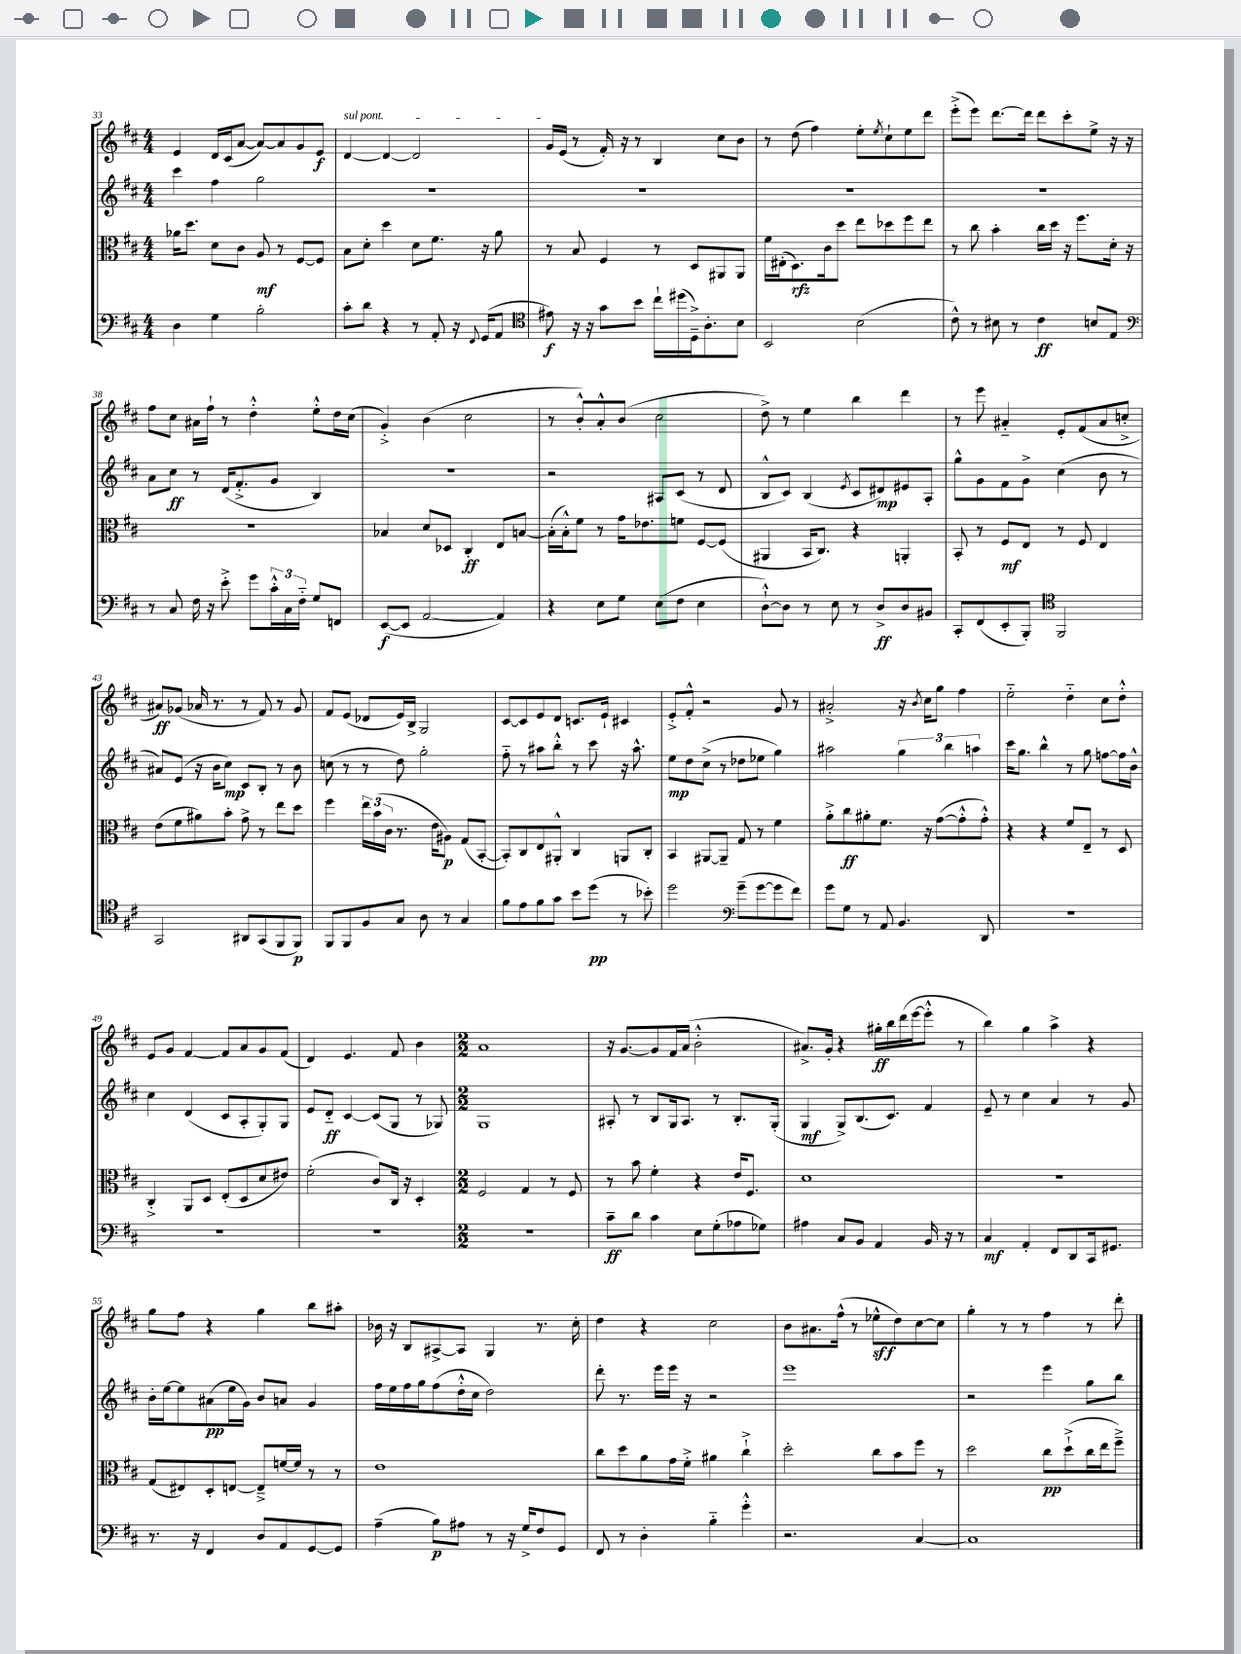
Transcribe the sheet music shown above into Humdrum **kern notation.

**kern	**kern	**kern	**kern
*staff4	*staff3	*staff2	*staff1
*clefF4	*clefC3	*clefG2	*clefG2
*k[f#c#]	*k[f#c#]	*k[f#c#]	*k[f#c#]
*M4/4	*M4/4	*M4/4	*M4/4
4D\	16a-\LK	4ccc#\	4e/
.	8.dd\J	.	.
4G\	8d\L	4ff#\	16d/LL
.	.	.	(16c#/J
.	8c#\J	.	[8a/J
2B'\	8A/	2gg\	8a/_L)
.	8r	.	8a/]
.	[8F#/L	.	8g/
.	8F#/]J	.	8e/J
=	=	=	=
8c#'\L	8B\L	1r	[4d/
8d\J	8d'\J	.	.
4r	4dd\	.	4d/_
8r	8d\L	.	2d/]
8AA'/	8.f#\J	.	.
16r	.	.	.
8qqFF#/	.	.	.
(16GG/LK	16r	.	.
8AA/J	8a\	.	.
=	=	=	=
*clefC4	*	*	*
8e#\)	8r	1r	16g/LL
.	.	.	(16e/JJ
16r	8B/	.	8r
16r	.	.	.
8g\L	4F#/	.	16f#'/)
.	.	.	16r
8b\J	.	.	8r
16cc#`\LL	8r	.	4B/
(16dd#\	.	.	.
16D~^\J)	8D/L	.	.
8.A'\	.	.	.
.	8AA#/	.	8cc#\L
8B\J	8AA#/J	.	8b\J
=	=	=	=
2BB/	16f#\LL	1r	8r
.	(16E#'\J	.	.
.	8.D\)	.	(8dd\
.	.	.	4ff#\)
.	16c#\k	.	.
.	8dd\J	.	.
(2B\	8ee\L	.	8ee'\L
.	.	.	8qee/
.	8dd-\	.	8cc#`\
.	8ff#\	.	8ee\
.	8ee\J	.	8ddd\J
=	=	=	=
8c#^^\)	8r	1r	(8eee'^\L
8r	8cc#\	.	8eee\J)
8B#\	4b'\	.	[8.ddd\L
8r	.	.	.
.	.	.	16ddd\]Jk
4c#\	16cc#\LL	.	8ddd\L
.	16dd\JJ	.	.
.	16r	.	8ccc#'\
.	8.ff#\L	.	.
8B/L	.	.	8ee^\J
8E/J	16d'\Jk	.	16r
.	16r	.	16r
=	=	=	=
*clefF4	*	*	*
8r	1r	8a\L	8ff#\L
8C#/	.	8cc#\J	8cc#\J
16F#\	.	8r	16a#\LL
16r	.	.	16ff#`\JJ
8e'^\	.	(16d/LK	8r
.	.	8.f#'^/	.
8g\L	.	.	4dd'^^\
24c#'^^\L	.	8g/J	.
24C#\	.	.	.
24F#'~\JJ	.	.	.
8G/L	.	4B/)	8ee'^^\L
8FF/J	.	.	16dd\L
.	.	.	(16cc#\JJ
=	=	=	=
([8EE/L	4B-/	1r	4g'^/)
8EE/]J	.	.	.
[2AA/	8d/L	.	(4b\
.	8D-/J	.	.
.	4C#'/	.	2cc#\
4AA/])	8E/L	.	.
.	[8B/J	.	.
=	=	=	=
4r	(16B'\]LL	2r	8r
.	16B'^^\J)	.	.
.	8f#\J	.	8b'^^/L)
8E\L	8r	.	8a'^^/
8G\J	16g\LK	.	(8b/J
.	8.e-\	.	.
(8E\L	.	8A#/L	2cc#\
8F#\J	8f\J	(8c#/J	.
4E\	[8F#/L	8r	.
.	(8F#/]J	8d/	.
=	=	=	=
[8D`^^\L)	4AA#/	8B^^/L	8dd^\)
8D\]J	.	8c#/J)	8r
8r	16BB/LK	(4B/	4ee\
.	8.C#/J)	.	.
8E\	.	.	.
.	.	8qe/	.
8r	4r	8c#/L	4bb\
8D^/L	.	8d#/)	.
8D/	4AA'/	8e#/	4ddd\
8BB#/J	.	8A'/J	.
=	=	=	=
8CC#'/L	8BB'/	8gg^^\L	8r
(8FF#/	8r	8g\	8eee\
8EE'/	8F#/L	8f#\	4a#'~/
8BBB'/J)	8E/J	8g^\J	.
*clefC4	*	*	*
2FF#/	8r	(4cc#\	8e'/L
.	8F#/	.	(8f#/
.	4E/	8b\	8a#/
.	.	8r	8cc'^/J
=	=	=	=
2GG/	(8e\L	8a#/L)	8a#/L)
.	8f#\	(8e/J	(8g-/J
.	8a#\)	16r	16a-/
.	.	16b\LK	8.r
.	8b'\J	8cc#\J)	.
8AA#/L	8g^\	8c#/L	8r
(8GG/	8r	8B'/J	8f#/)
8FF#/	8ee\L	8r	8r
8FF#/J)	8dd\J	8b\	8g-/
=	=	=	=
8FF#/L	4ff#\	(8cc\	8f#/L
8FF#/	.	8r	(8e/J
8F#/	24ee\LL	8r	8d-/L
.	(24b\	.	.
.	24c#\JJ	.	.
8G/J	8.r	8dd\)	16e/L)
.	.	.	16B^/JJ
8A\	.	2gg'\	2G/
.	16e\LK	.	.
8r	8A#\J)	.	.
4G/	(8G/L	.	.
.	[8BB'/J	.	.
=	=	=	=
8f#\L	8BB'/]L)	8ff#'~\	[8c#/L
8e\	8C#/	8r	8c#/]
8f#\	8E/	8aa#\L	8e/
8g\J	8AA#'^^/J	8bb'^^\J	8d/J
8b\L	4C#/	8r	8.c/L
(8dd\J	.	8ccc#\	.
.	.	.	16e`/Jk
8r	8AA/L	16r	4c#/
.	.	8.aa#^^\	.
8b-'\)	8C#'/J	.	.
=	=	=	=
2dd\	4BB/	8ee\L	8e'^/L
.	.	8dd\	8f#'^^/J
.	[8AA#/L	(8cc#^\J	2r
.	8AA#~/]J	8r	.
*clefF4	*	*	*
(8g~\L	8G/	8dd-\L	.
[8g\	8r	8ee-\J	.
8g\]	4f#\	4gg\)	8g/
8f#\J)	.	.	8r
=	=	=	=
8g\L	8a'^\L	2aa#\	2a#'^/
8G\J	8cc#\	.	.
8r	8a#'\	.	.
8AA/	8.f#\J	.	.
4.BB/	.	6gg\	16r
.	.	.	8qb/
.	16r	.	16cc#\LK
.	([8g\L	.	8gg\J
.	.	6bb\	.
.	8g'^^\]	.	4ff#\
.	.	6aa\	.
8DD/	8g'^^\J)	.	.
=	=	=	=
1r	4r	16ccc#\LK	2ee'~\
.	.	8.gg\J	.
.	4r	4bb^^\	.
.	8f#/L	8r	4dd'~\
.	8E~/J	8gg\	.
.	8r	[8ff\L	8cc#\L
.	8D/	16ff\]L	8dd'^^\J
.	.	16b^^\JJ	.
=	=	=	=
1r	4C#'^/	4cc#\	8e/L
.	.	.	8g/J
.	8AA/L	(4d/	[4f#/
.	8D/J	.	.
.	(8E'/L	8c#/L	8f#/]L
.	8D/	8A'/	8a/
.	8d/	8G'/)	8g/
.	8e#/J)	8G/J	(8f#/J
=	=	=	=
1r	(2f#'\	8e/L	4d/)
.	.	8d'~/J	.
.	.	[4c#/	4.e/
.	8c#/L)	(8c#/]L	.
.	16C#/Jk	8G/J	8f#/
.	16r	.	.
.	4D'/	8r	4b\
.	.	8G-/)	.
=	=	=	=
*M2/2	*M2/2	*M2/2	*M2/2
1r	2F#/	1G	1a
.	4G/	.	.
.	8r	.	.
.	8F#/	.	.
=	=	=	=
8c#~\L	8r	8A#'/	16r
.	.	.	[8.g/L
8d\J	8b\	8r	.
4c#\	4f#'\	8B/L	8g/]
.	.	16G/k	16f#/L
.	.	8.A#/J	(16a/JJ
8E\L	4r	.	2b'^^\
(8G'\	.	8r	.
8A-\	16e/LK	8.B'/L	.
.	8.F#/J	.	.
8G-\J)	.	.	.
.	.	(16G'/Jk	.
=	=	=	=
4A#\	1d	4G/	8.a#^/L)
.	.	.	16g'/Jk
8C#/L	.	8G^/L)	4r
8BB/J	.	(8.B/	.
4AA/	.	.	16gg#'\LL
.	.	8.c#/J)	16bb\
.	.	.	(16ddd\
.	.	.	[16eee\J
16BB/	.	4f#/	8eee'^^\]J
16r	.	.	.
8r	.	.	8r
=	=	=	=
4C#/	1r	8e~/	4bb\)
.	.	8r	.
4AA'/	.	4cc#\	4gg\
8FF#/L	.	4a/	4aa^\
8DD/	.	.	.
16CC#/k	.	8r	4r
8.GG#/J	.	.	.
.	.	8g/	.
=	=	=	=
8.r	(8G/L	16b'\LL	8gg\L
.	.	[16ee\J	.
.	8E#/)	8ee\]	8ff#\J
16r	.	.	.
4FF#/	8D'/	(8a#\	4r
.	[8E/J	16ee\L	.
.	.	16g\JJ)	.
8D/L	8E~^/]L	8b/L	4gg\
8AA/	[16f/L	8a/J	.
.	16f/]JJ	.	.
[8GG/	8r	4g/	8bb\L
8GG/]J	8r	.	8aa#'\J
=	=	=	=
(4A~\	1e	16ff#\LL	16b-\
.	.	16ee\	16r
.	.	16ff#\	8B/L
.	.	16gg\J	.
8B\L)	.	(8ff#\	[8A#^/
8A#\J	.	16dd'^^\L	8A#/]J
.	.	16cc#\JJ	.
8r	.	2dd\)	4G/
16r	.	.	.
16G^/LK	.	.	.
8F#/	.	.	8.r
8GG/J	.	.	.
.	.	.	16cc#'\
=	=	=	=
8FF#/	8cc#\L	8ddd'\	4dd\
8r	8dd\	8.r	.
4D'\	8a\	.	4r
.	.	16eee\LL	.
.	16g\L	16eee\JJ	.
.	16f#'^\JJ	16r	.
4B'~\	4a#\	2r	2cc#\
4g'^^\	4cc#`^\	.	.
=	=	=	=
2.r	2dd'\	1eee	8b\L
.	.	.	8.a#\
.	.	.	(16ff#^^\Jk
.	.	.	8r
.	8cc#\L	.	8ee-^^\L
.	8b\	.	8dd\)
[4C#/	8ff#\J	.	[8cc#\
.	8r	.	8cc#\]J
=	=	=	=
1C#]	2dd\	2r	4gg'\
.	.	.	8r
.	.	.	8r
.	8cc#\L	4eee\	4ff#\
.	(8dd`^\	.	.
.	16cc#\L	8gg\L	8r
.	16ee\J	.	.
.	8ff#~^\J)	8bb\J	8ddd'\
==	==	==	==
*-	*-	*-	*-
